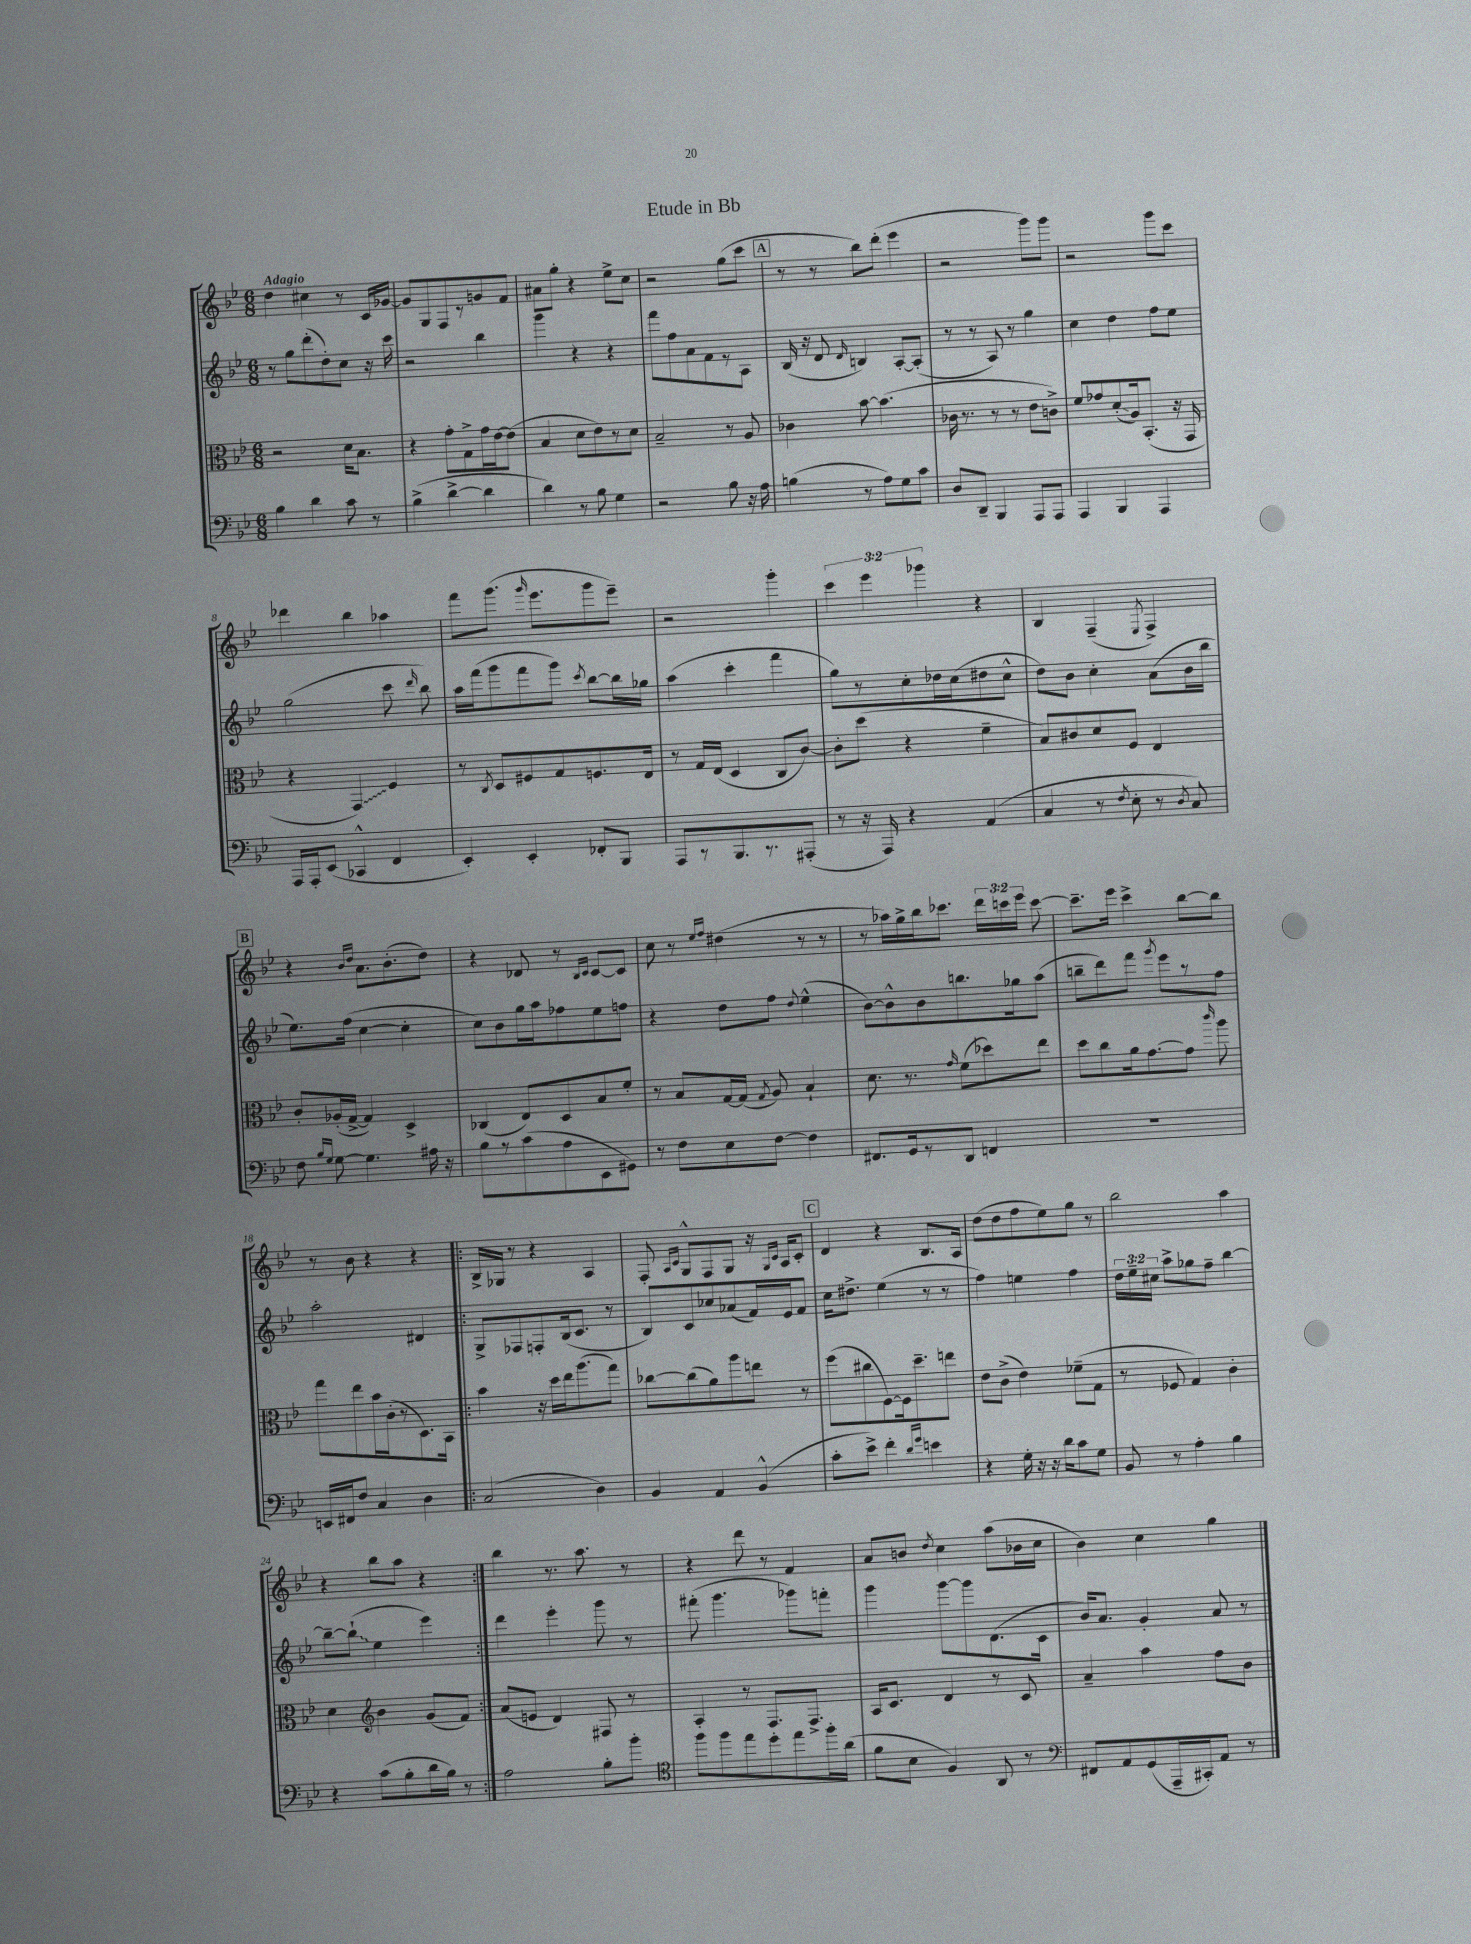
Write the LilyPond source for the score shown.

\header { title = "Etude in Bb" }
<<
\new StaffGroup <<
\new Staff = "s0" {
    \clef treble \key bes \major \numericTimeSignature \time 6/8 \override Staff.TupletNumber.text = #tuplet-number::calc-fraction-text \tempo "Adagio"
    \autoBeamOff d''4 cis''4 r8 c'16[ ges'16]~ |
    ges'8[ g8 f8 r8 g'8 f'8] |
    ais'8[ g''8]-. r4 ees''8[-> c''8] |
    r2 g''8[( c'''8] |
    \mark \markup { \box "A" } r8 r8 bes''8[) d'''8]-.( ees'''4 |
    r2 g'''8[) g'''8] |
    r2 g'''8[ c'''8] |
    des'''4 bes''4 aes''4 |
    f'''8[ g'''8.]( \grace { g'''16 } ees'''8.[ g'''8 ees'''8]--) |
    r2 g'''4-. |
    \tuplet 3/2 { c'''4 ees'''4 ges'''4 } r4 |
    bes4 f4--( \acciaccatura { ees8 } f4->) |
    \mark \markup { \box "B" } r4 \grace { bes'16[ d''16] } a'8.[ bes'8.-.( d''8]) |
    r4 des'8 r8 \grace { bes16[ c'16] } c'8[~ c'8] |
    c''8 r8 \grace { ees''16[ f''16] } dis''4( r8 r8 |
    r8 aes''16[) g''16-> bes''16 ces'''8.] \tuplet 3/2 { d'''16[ c'''16 ees'''16] } c'''8~ |
    c'''8.[-- ees'''16] c'''4-> bes''8[~ bes''8] |
    r8 bes'8 r4 r4 |
    \repeat volta 2 { bes16[-> ges16] r8 r4 a4 |
    f8-. \grace { a16[ c'16] } g8[-^ f8 g8] r16 \grace { g16[ c'16] } a16[ c'8]-. |
    \mark \markup { \box "C" } d'4 r4 bes8.[ a16] |
    d''8[( d''8 f''8 ees''8) g''8] r8 |
    bes''2 a''4 |
    r4 bes''8[ a''8] r4 | }
    bes''4 r8. a''8. r8 |
    r4 d'''8 r8 f'4 |
    a'8[ b'8] \acciaccatura { d''8 } c''4 a''8[( bes'16 c''16] |
    bes'4) c''4 g''4 \bar "|." |
}
\new Staff = "s1" {
    \clef treble \key bes \major \numericTimeSignature \time 6/8 \override Staff.TupletNumber.text = #tuplet-number::calc-fraction-text
    \autoBeamOff r8 g''8[ d'''8-.( d''8-.) c''8] r16 c'''16 |
    r2 bes''4 |
    g'''4 r4 r4 |
    f'''8[ f''8 a'8 f'8 r8 a8] |
    \mark \markup { \box "A" } bes16( r16 d'8 \grace { d'16 } b4) a8[~-. a8]-.( |
    r8 r8 a8) r8 g''4 |
    c''4 d''4 f''8[ ees''8] |
    g''2( c'''8 \grace { d'''16 } bes''8) |
    a''16[ f'''16( g'''8 f'''8 g'''8]) \acciaccatura { c'''8 } bes''8[~ bes''16 ges''16] |
    a''4( c'''4-. f'''4 |
    g''8[) r8 c''8-. des''16 c''16( dis''8 c''8]-^ |
    d''8[) bes'8] c''4-. a'8[( bes'16 bes''16] |
    \mark \markup { \box "B" } ees''8.[) f''16]( c''4~ c''4-. |
    c''8[) bes'8 g''16 a''16 fes''8 ees''8 f''8] |
    r4 d''8[ f''8] \appoggiatura { d''8 } ees''4-^( |
    bes'8[~) bes'8-^ bes'8 b''8. ges''16 a''8]( |
    b''8[-- d'''8) f'''8] \acciaccatura { g'''8 } ees'''8[ r8 f''8] |
    a''2-. dis'4 |
    \repeat volta 2 { g8[-> fes8 f8-. bes16( c'8.] r8 |
    bes8[) c'8 ces''8 aes'8( f'16) ees'16 f'8] |
    \mark \markup { \box "C" } c''16[ dis''8.]-> ees''4( r8 r8 |
    f''4) e''4 f''4 |
    \tuplet 3/2 { d''16[ ees''16-- cis''16] } a''8[-> ges''8 f''8]-- bes''4~ |
    bes''8[~-- \once \override Glissando.style = #'zigzag bes''8]-!\glissando( ees''4 ees'''4) | }
    d'''4 ees'''4-. g'''8 r8 |
    fis'''8-.( g'''4. ges'''8[) f'''8]-. |
    g'''4 g'''8[~ g'''8 d'8.( c'16] |
    bes'16[) a'8.] g'4-. a'8 r8 \bar "|." |
}
\new Staff = "s2" {
    \clef alto \key bes \major \numericTimeSignature \time 6/8
    \autoBeamOff r2 d'16[ bes8.] |
    r4 g'8[-. g8-> g'16 ees'16~ ees'8]( |
    bes4 d'8[ ees'8) r8 d'8] |
    bes2-- r8 a8 |
    \mark \markup { \box "A" } ces'4 bes'8~ bes'4.( |
    ces'16 r8. r8 r8 ees'8[ c'8]->) |
    f'8[ ges'8 d'8-.\glissando( a16) bes,8.]-.( r16 g,16 |
    r4 \once \override Glissando.style = #'zigzag g,4\glissando) f4 |
    r8 \acciaccatura { c8 } d8[ fis8 g8 f8. ees16] |
    r8 g16[ ees16]( d4 c8[ c'8]~) |
    c'8[-. d''8]( r4 f'4-- |
    bes8[) cis'8 d'8 f8] ees4 |
    \mark \markup { \box "B" } c'8[-. aes16-.( g16]~-> g4) d4-> |
    ces4( ees8[) d8 bes8 f'8]-. |
    r8 bes8[ g16~ g16]( \acciaccatura { g8 } a8) bes4-! |
    d'8. r8. \grace { g'16 } f'8[( des''8) ees''8] |
    d''8[ c''8 a'16 g'8.~ g'8] \grace { c'''16 } a''8 |
    g''8[ ees''8 bes'16 c'16-.( r8 d8.) bes,16] |
    \repeat volta 2 { bes'4 r16 d''16[ ees''16 a''8.( g''8]) |
    ces''8[~ ces''8( a'8) a''8 e''8] r8 |
    \mark \markup { \box "C" } f''8[( cis''8 f8~) f16 d''8.-- e''8] |
    ees'8[ c'8]->( ees'4) fes'8[--( g8] |
    r8 fes8 g4) c'4-. |
    d'4 \clef treble bes'4 g'8[( f'8]) | }
    a'8[( e'8] d'4) fis8 r8 |
    a4-. r8 f8.[ f8.]-> |
    a16[ c'8.] d'4 r8 c'8 |
    a'4-- a''4 f''8[ bes'8] \bar "|." |
}
\new Staff = "s3" {
    \clef bass \key bes \major \numericTimeSignature \time 6/8
    \autoBeamOff bes4 d'4 c'8 r8 |
    bes4->( d'4~-> d'4 |
    d'4) r8 bes8 g4 |
    r2 bes8 r16 a16 |
    \mark \markup { \box "A" } b4( r8 a8[) g8 c'8] |
    d8[ d,8]-- bes,,4 a,,8[ a,,8] |
    a,,4 bes,,4 a,,4 |
    a,,16[ a,,16-. ees,8]( ces,4-^ f,4 |
    ees,4-.) ees,4-. fes,8[-. bes,,8] |
    a,,8[ r8 bes,,8. r8. ais,,8]-.( |
    r8 r16 a,,16) r4 a,4( |
    c4 r8 \acciaccatura { f8 } ees8-. r8 \acciaccatura { d8 } c8) |
    \mark \markup { \box "B" } f8 \grace { bes16[ g16] } g8~ g4. ais16 r16 |
    bes8[ r8 c'8( a8 ees,8 gis,8]) |
    r8 f8[ ees8 f8]~ f4 |
    fis,8.[ g,16 r8 d,8] f,4 |
    R2. |
    e,16[ fis,16 f8] c4 d4 |
    \repeat volta 2 { c2( d4) |
    bes,4 a,4 bes,4-^( |
    \mark \markup { \box "C" } c'8[-. ees'8]->) f'4-. \grace { d'16[ g'16] } e'4 |
    r4 g16-. r16 r16 d'16[ c'8 g8] |
    bes,8 r8 a4-. bes4 |
    r4 c'8[( bes8-. d'16 bes16]) r8 | }
    a2 bes8[-. bes'8]-. |
    \clef tenor f''8[ f''8 ees''8 d''8-. ees''8 f''16-. a'16]( |
    f'8[ bes8] f4) a,8 r8 |
    \clef bass fis,8[ a,8 g,8( a,,16-- cis,16-.) a,8] r8 \bar "|." |
}
>>
>>
